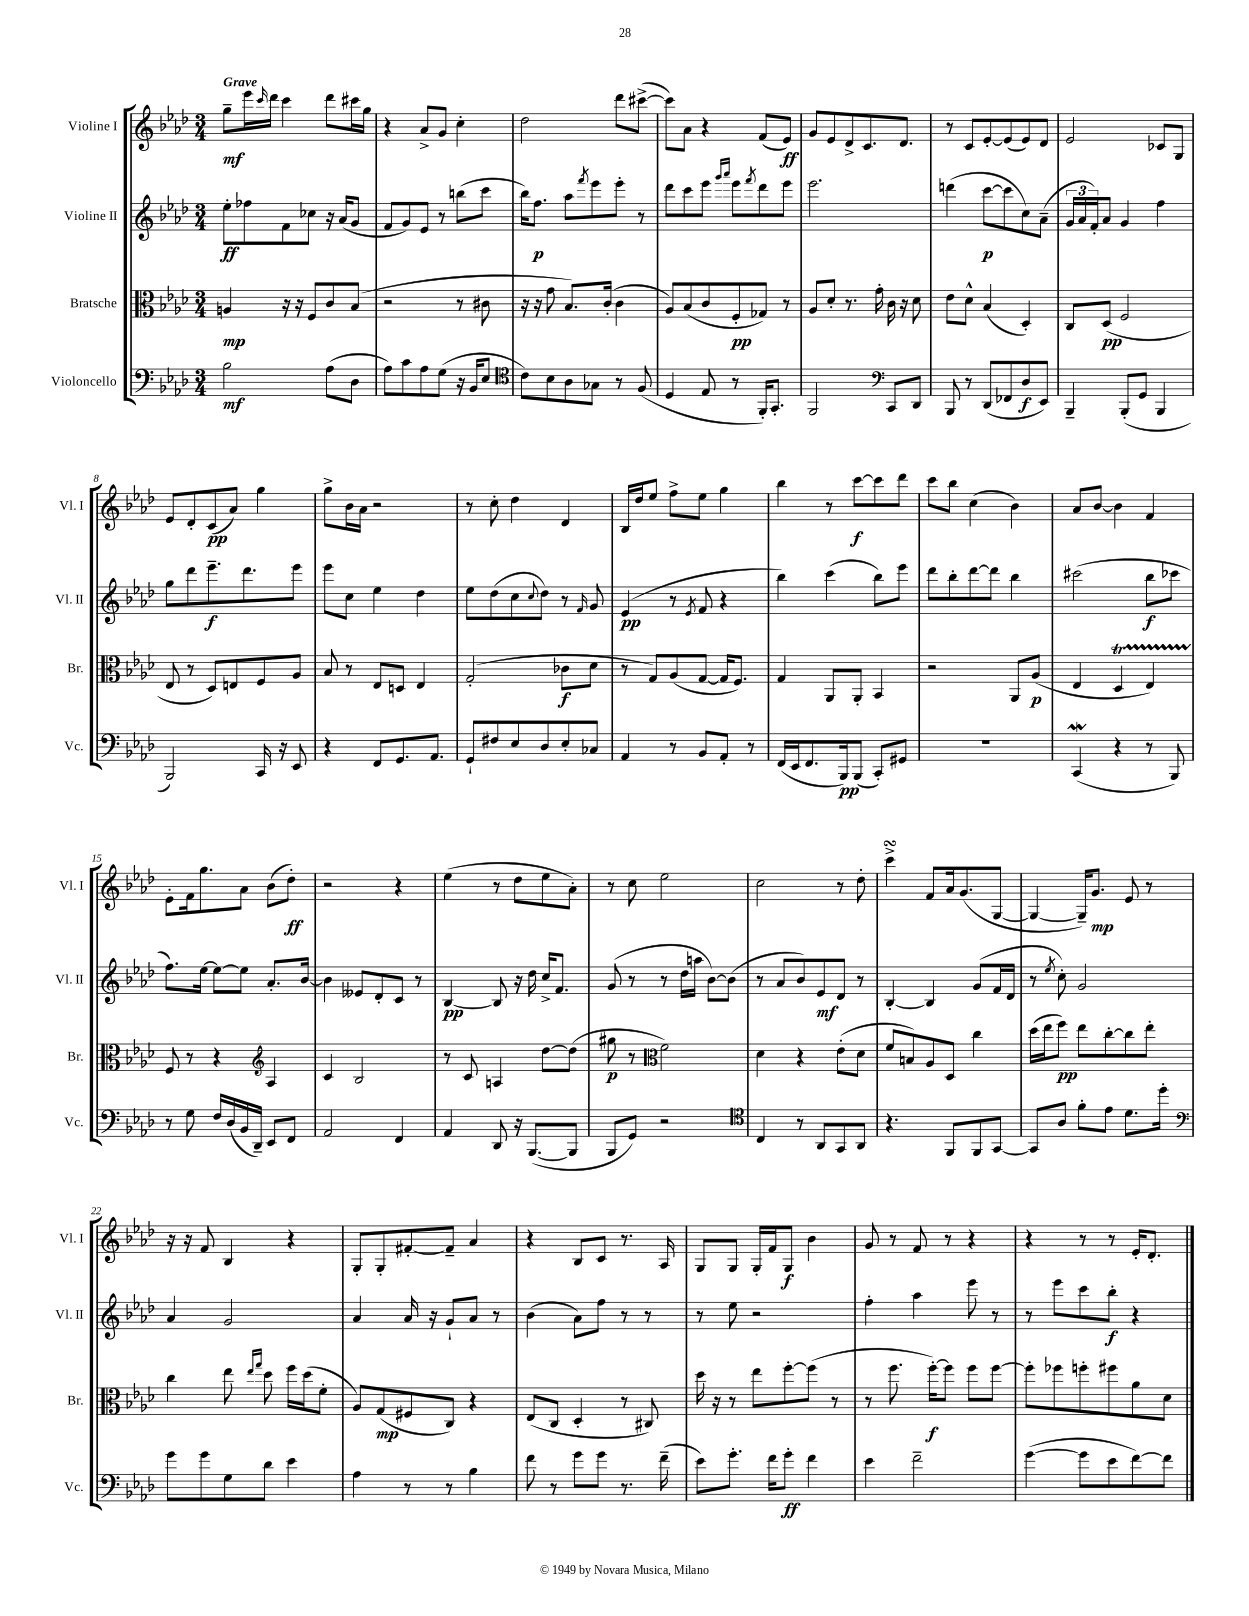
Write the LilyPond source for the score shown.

<<
\new StaffGroup <<
\new Staff = "s0" \with { instrumentName = "Violine I" shortInstrumentName = "Vl. I" } {
    \clef treble \key aes \major \numericTimeSignature \time 3/4 \tempo "Grave"
    g''8--\mf ees'''16 \grace { c'''16 } des'''16 c'''4 des'''8 cis'''16 g''16 |
    r4 aes'8-> g'8 c''4-. |
    des''2 des'''8 cis'''8~->( |
    cis'''8) aes'8 r4 f'8( ees'8\ff) |
    g'8 ees'8 des'8-> c'8. des'8. |
    r8 c'8 ees'8~-. ees'8( ees'8) des'8 |
    ees'2 ces'8 g8 |
    ees'8 des'8-. c'8\pp( aes'8) g''4 |
    g''8-> bes'16 aes'16 r2 |
    r8 c''8-. des''4 des'4 |
    bes16 des''16 ees''8 f''8-> ees''8 g''4 |
    bes''4 r8 c'''8~\f c'''8 des'''8 |
    c'''8 bes''8 c''4( bes'4) |
    aes'8 bes'8~ bes'4 f'4 |
    ees'8-. f'16 g''8. aes'8 bes'8( des''8-.\ff) |
    r2 r4 |
    ees''4( r8 des''8 ees''8 aes'8-.) |
    r8 c''8 ees''2 |
    c''2 r8 des''8-. |
    c'''4->\turn f'8 aes'16 g'8.( g8~ |
    g4~ g16--) g'8.\mp ees'8 r8 |
    r16 r16 f'8 bes4 r4 |
    g8-. g8-. fis'8~-. fis'8-- aes'4 |
    r4 bes8 c'8 r8. aes16 |
    g8 g8 g16-. f'16 g8\f bes'4 |
    g'8 r8 f'8 r8 r4 |
    r4 r8 r8 ees'16-. des'8.-. \bar "|." |
}
\new Staff = "s1" \with { instrumentName = "Violine II" shortInstrumentName = "Vl. II" } {
    \clef treble \key aes \major \numericTimeSignature \time 3/4
    ees''8-.\ff fes''8 f'8 ces''8 r16 aes'16( g'8 |
    f'8 g'8) ees'8 r8 b''8( c'''8 |
    bes''16) f''8.\p aes''8 \acciaccatura { f'''8 } ees'''8 ees'''8-. r8 |
    des'''8 c'''8 ees'''8 \grace { g'''16 aes'''16 } ees'''8 \acciaccatura { f'''8 } des'''8 ees'''8 |
    ees'''2. |
    d'''4( c'''8~\p c'''8 c''8) aes'8--( |
    \tuplet 3/2 { g'16 aes'16 f'16-.) } aes'8 g'4 f''4 |
    g''8 des'''8 ees'''8.--\f des'''8. ees'''8 |
    ees'''8 c''8 ees''4 des''4 |
    ees''8 des''8( c''8 \appoggiatura { c''8 } des''8) r8 \grace { f'16 } g'8 |
    ees'4\pp( r8 \acciaccatura { ees'8 } f'8 r4 |
    bes''4) c'''4( bes''8) ees'''8 |
    des'''8 bes''8-. des'''8~ des'''8 bes''4 |
    cis'''2( bes''8\f ces'''8 |
    f''8.) ees''16~ ees''8~ ees''8 aes'8.-. bes'16~ |
    bes'4 eeses'8 des'8-. c'8 r8 |
    bes4~\pp bes8 r16 des''16 c''16-> f'8. |
    g'8( r8 r8 des''16 a''16 bes'8~) bes'8( |
    r8 aes'8 bes'8) ees'8\mf des'8 r8 |
    bes4~-. bes4 g'8( f'16 des'16 |
    r8 \acciaccatura { ees''8 } c''8-.) g'2 |
    aes'4 g'2 |
    aes'4 aes'16 r16 g'8-! aes'8 r8 |
    bes'4( aes'8) f''8 r8 r8 |
    r8 ees''8 r2 |
    f''4-. aes''4 ees'''8 r8 |
    r8 ees'''8 c'''8 bes''8-.\f r4 \bar "|." |
}
\new Staff = "s2" \with { instrumentName = "Bratsche" shortInstrumentName = "Br." } {
    \clef alto \key aes \major \numericTimeSignature \time 3/4
    a4\mp r16 r16 f8 c'8 bes8( |
    r2 r8 cis'8 |
    r16 r16 g'8 bes8.) c'16-.( c'4 |
    aes8) bes8( c'8 f8-.\pp ges8) r8 |
    aes8 des'8-. r8. g'16-. c'16 r16 des'8 |
    ees'8 des'8-^ bes4( des4-.) |
    c8 des8\pp( f2 |
    ees8 r8 des8) e8 f8 aes8 |
    bes8 r8 ees8 d8 ees4 |
    g2-.( ces'8\f des'8 |
    r8 g8) aes8( g8~ g16 f8.) |
    g4 aes,8 aes,8-. bes,4 |
    r2 aes,8 aes8\p( |
    ees4 des4\startTrillSpan ees4) |
    f8\stopTrillSpan r8 r4 \clef treble aes4 |
    c'4 bes2 |
    r8 c'8 a4 des''8~ des''8( |
    gis''8\p r8 \clef alto f'2) |
    des'4 r4 ees'8-.( des'8 |
    f'8 b8) aes8 des8 c''4 |
    des''16( ees''16 f''8\pp) ees''8 c''8~-. c''8 ees''8-. |
    c''4 ees''8 \grace { ees''16 g''16 } des''8 f''16 des''16( f'8-. |
    aes8) g8\mp( fis8 c8) r4 |
    ees8( c8 des4-. r8 cis8) |
    des''16 r16 r8 ees''8 f''8~-. f''8( r8 |
    r8 f''8. f''16~-.\f) f''8 f''8 f''8~ |
    f''8-. fes''8 f''8-. fis''8 aes'8 des'8 \bar "|." |
}
\new Staff = "s3" \with { instrumentName = "Violoncello" shortInstrumentName = "Vc." } {
    \clef bass \key aes \major \numericTimeSignature \time 3/4
    bes2\mf aes8( des8 |
    aes8) c'8 aes8 g8( r16 bes,16 ees8 |
    \clef tenor c'8) bes8 aes8 ges8 r8 f8( |
    des4 ees8 r8 f,16-.) g,8.-. |
    f,2 \clef bass c,8 des,8 |
    bes,,8 r8 des,8( fes,8 des8\f ees,8) |
    bes,,4-- bes,,8-.( g,8 bes,,4 |
    bes,,2) c,16 r16 ees,8 |
    r4 f,8 g,8. aes,8. |
    g,8-! fis8 ees8 des8 ees8-. ces8 |
    aes,4 r8 bes,8 aes,8-. r8 |
    f,16( ees,16 f,8. bes,,16\pp) bes,,8( c,8-.) gis,8 |
    R2. |
    c,4\mordent( r4 r8 bes,,8) |
    r8 g8 f16 des16( bes,16 des,16--) ees,8 f,8 |
    aes,2 f,4 |
    aes,4 des,8 r16 bes,,8.~( bes,,8 |
    bes,,8 g,8) r2 |
    \clef tenor c4 r8 aes,8 g,8 aes,8 |
    r4. f,8 f,8 g,8~ |
    g,8 aes8 f'8-. ees'8 des'8. des''16-. |
    \clef bass g'8 g'8 g8 des'8 ees'4 |
    aes4 r8 r8 bes4 |
    f'8 r8 g'8 g'8 r8. f'16--( |
    ees'8) g'8.-. f'16 g'8-.\ff f'4 |
    ees'4 f'2-- |
    g'4~( g'8 ees'8 f'8~) f'8 \bar "|." |
}
>>
>>
